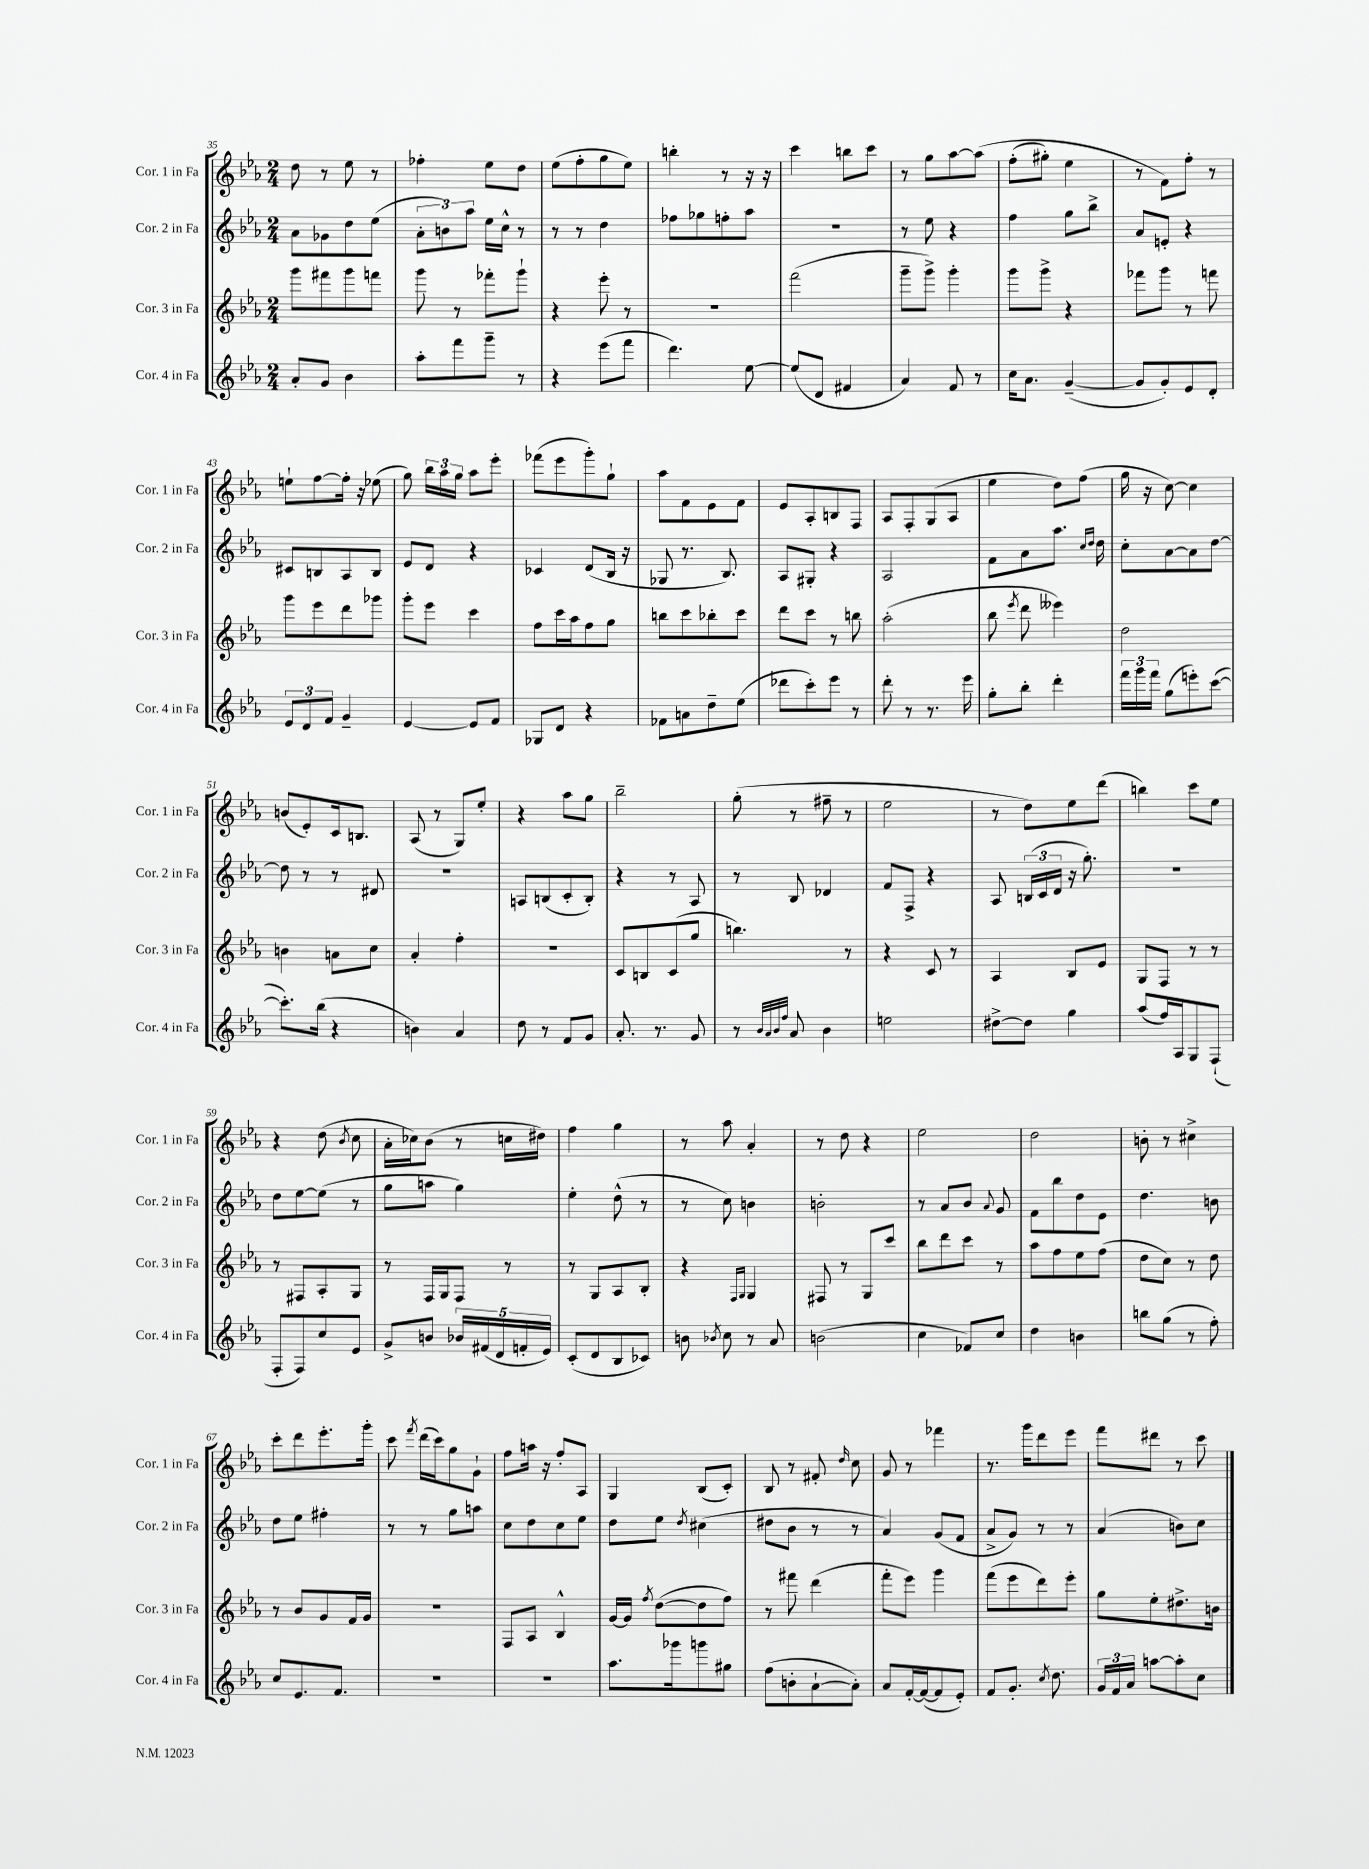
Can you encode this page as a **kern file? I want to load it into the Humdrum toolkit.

**kern	**kern	**kern	**kern
*staff4	*staff3	*staff2	*staff1
*clefG2	*clefG2	*clefG2	*clefG2
*k[b-e-a-]	*k[b-e-a-]	*k[b-e-a-]	*k[b-e-a-]
*M2/4	*M2/4	*M2/4	*M2/4
8a-'	8ggg	8a-	8dd
8g	8fff#	8g-	8r
4b-	8ggg	8dd	8ee-
.	8fff	(8ee-	8r
=	=	=	=
8aa-'	8ggg	12a-'	4ff-'
.	.	12b)	.
8fff	8r	.	.
.	.	12aa-	.
8ggg~	8fff-'	16ee-	8ee-
.	.	16cc^^	.
8r	8ggg`	8r	8dd
=	=	=	=
4r	4r	8r	(8ee-
.	.	8r	8ff'
(8eee-	8eee-'	4dd	8gg
8fff	8r	.	8ee-)
=	=	=	=
4.ddd)	2r	8ff-	4bb'
.	.	8gg-	.
.	.	8ff'	8r
[8ee-	.	8aa-	16r
.	.	.	16r
=	=	=	=
(8ee-]	(2fff	2r	4ccc
8d	.	.	.
4f#	.	.	8bb
.	.	.	8ccc
=	=	=	=
4a-)	8ggg~	8r	8r
.	8ggg^)	8ee-	8gg
8f	4ggg'	4r	[8aa-
8r	.	.	&(8aa-]
=	=	=	=
16cc	8ggg	4ff	(8ff'
8.a-	.	.	.
.	8ggg^	.	8gg#')
([4g~	4r	8gg	4ee-
.	.	8bb-^	.
=	=	=	=
8g]	8fff-	8a-	8r
8g')	8ggg	8e'	8f&)
8e-	8r	4r	8ff'
8d'	8fff	.	8r
=	=	=	=
12e-	8ggg	8c#	8ee`
12d	.	.	.
.	8eee-	8B	[8ff
12f	.	.	.
4g~	8ddd	8A-	16ff']
.	.	.	16r
.	8ggg-	8B	(8ee-
=	=	=	=
[4e-	8ggg'	8e-	8gg)
.	8eee-	8d	24bb-
.	.	.	24aa-
.	.	.	24gg
8e-]	4ccc	4r	8aa-
8f	.	.	8eee-'
=	=	=	=
8G-	8ff	4c-	(8fff-
8d	16ccc	.	8eee-
.	16aa-	.	.
4r	8ff	(8d	8ggg')
.	8gg	16B-	8gg`
.	.	16r	.
=	=	=	=
8f-	8bb	8G-	8aa-
8a	8ccc	8.r	8f
8dd~	8bb-'	.	8e-
.	.	8.B-)	.
(8ee-	8ccc	.	8f
=	=	=	=
8ddd-	8ddd	8A-	8e-
8ccc')	8ccc	8G#'	8A-'
8eee-	8r	4r	8B
8r	8bb	.	8F
=	=	=	=
8ddd'	(2aa-'	2A-	8A-
8r	.	.	8F'
8.r	.	.	(8G
.	.	.	8A-
16eee-	.	.	.
=	=	=	=
8gg'	8bb-	8f	4ee-
.	8qeee-	.	.
8bb-'	8ddd	8a-	.
4ddd'	4eee--)	8.aa-	8dd)
.	.	.	(8ff
.	.	16qqcc	.
.	.	16qqdd	.
.	.	16dd	.
=	=	=	=
24fff	2dd	8cc'	16gg
24ggg	.	.	.
.	.	.	16r
24fff	.	.	.
(8gg	.	[8a-	[8cc)
8eee')	.	8a-]	4cc]
([8ccc	.	[8dd	.
=	=	=	=
8.ccc'])	4b	8dd]	(8b
.	.	8r	8e-')
(16bb-	.	.	.
4r	8a	8r	16c
.	.	.	8.B
.	8cc	8d#	.
=	=	=	=
4b)	4a-'	2r	(8A-
.	.	.	8r
4a-	4ff'	.	8G)
.	.	.	8ee-'
=	=	=	=
8dd	2r	8A	4r
8r	.	(8B	.
8f	.	8c'	8aa-
8g	.	8B')	8gg
=	=	=	=
8.a-'	8c	4r	2bb-~
.	8B	.	.
8.r	.	.	.
.	(8c	8r	.
8g	8gg	8A-	.
=	=	=	=
8r	4.bb)	8r	(8gg'
32qqb-	.	.	.
32qqa-	.	.	.
32qqb-	.	.	.
32qqff	.	.	.
8a-	.	8B-	8r
4b-	.	4d-	8ff#~
.	8r	.	8r
=	=	=	=
2ee	4r	8f	2ee-
.	.	8F^	.
.	8c	4r	.
.	8r	.	.
=	=	=	=
[8dd#^	4A-	8A-	8r
8dd#]	.	(24B	8dd)
.	.	24c	.
.	.	24d	.
4gg	8B-	16r	8ee-
.	.	8.gg')	.
.	8e-	.	(8ddd
=	=	=	=
(8aa-	8G	2r	4bb)
16ff)	8F	.	.
16A-	.	.	.
8G	8r	.	8ccc
(8F`	8r	.	8ee-
=	=	=	=
8F'	8r	8dd	4r
8F)	8F#	[8ee-	.
8cc	8A-'	(8ee-]	(8dd
.	.	.	8qb-
8e-	8G	8r	8cc
=	=	=	=
8g^	8r	8gg	16a-'
.	.	.	16cc-)
8b	16F	8aa	(8b-
.	16G	.	.
20b-	8F	4gg)	8r
(20f#	.	.	.
20d	.	.	.
.	8r	.	16cc
20f'	.	.	.
.	.	.	16dd#)
20e-)	.	.	.
=	=	=	=
(8c'	8r	4ee-'	4ff
8d	8G	.	.
8B-	8A-	(8dd^^	4gg
8c-)	8B-'	8r	.
=	=	=	=
8b	4r	8r	8r
8qb-	.	.	.
8cc	.	8cc)	8aa-
.	16qqF	.	.
.	16qqG	.	.
8r	4G	4b	4a-'
8a-	.	.	.
=	=	=	=
(2b	8F#	2b'	8r
.	8r	.	8dd
.	8G	.	4r
.	8ccc	.	.
=	=	=	=
4cc	8bb-	8r	2ee-
.	8ddd	8a-	.
8f-)	8ccc	8b-	.
.	.	8qqa-	.
8cc	8r	8g	.
=	=	=	=
4dd	8aa-	8f	2dd
.	8ff	8bb-	.
4b	8ee-	8dd	.
.	(8ff	8e-	.
=	=	=	=
8bb	8dd	4.dd	8b'
(8gg	8cc)	.	8r
8r	8r	.	4cc#^
8ff')	8dd	8b	.
=	=	=	=
8cc	8r	8dd	8ccc'
8.e-	8b-	8ee-	8ddd
.	8g	4ff#'	8.eee-'
8.f	.	.	.
.	16f	.	.
.	16g	.	16ggg'
=	=	=	=
2r	2r	8r	8ccc
.	.	.	8qfff
.	.	8r	(16ddd
.	.	.	16ccc)
.	.	8gg	8gg
.	.	8aa	8g`
=	=	=	=
2r	8F	8cc	8ff
.	8A-	8dd	16aa
.	.	.	16r
.	4B-^^	8cc	8ff'
.	.	8ee-	8A-
=	=	=	=
8.aa-	[16g	8dd	4G
.	16g]	.	.
.	8qff	.	.
.	([8dd	8ee-	.
16ggg-	.	.	.
.	.	8qdd	.
8ggg	8dd]	(4cc#	(8B-
8gg#	8ff)	.	8c')
=	=	=	=
(8ff	8r	8dd#	8B-
8b'	8fff#	8b-	8r
[8a-`	(4ddd	8r	8f#'
.	.	.	16qqdd
8a-'])	.	8r	8cc
=	=	=	=
8a-	8fff'	4a-)	8g
[16f'	8eee-)	.	8r
(16f_	.	.	.
8f]	4ggg	(8g	4fff-
8e-')	.	8f	.
=	=	=	=
8f	(8fff	8a-^	8.r
8.g'	8eee-	8g)	.
.	.	.	16ggg
.	8ddd)	8r	8ddd
8qcc	.	.	.
8.dd	.	.	.
.	8eee-'	8r	8eee-
=	=	=	=
24g	8gg	(4a-	8fff
24f	.	.	.
24a-	.	.	.
[8aa	8ee-'	.	8ddd#
8aa']	8.dd#^	8b)	8r
8cc	.	8cc	8ccc
.	16b	.	.
==	==	==	==
*-	*-	*-	*-
